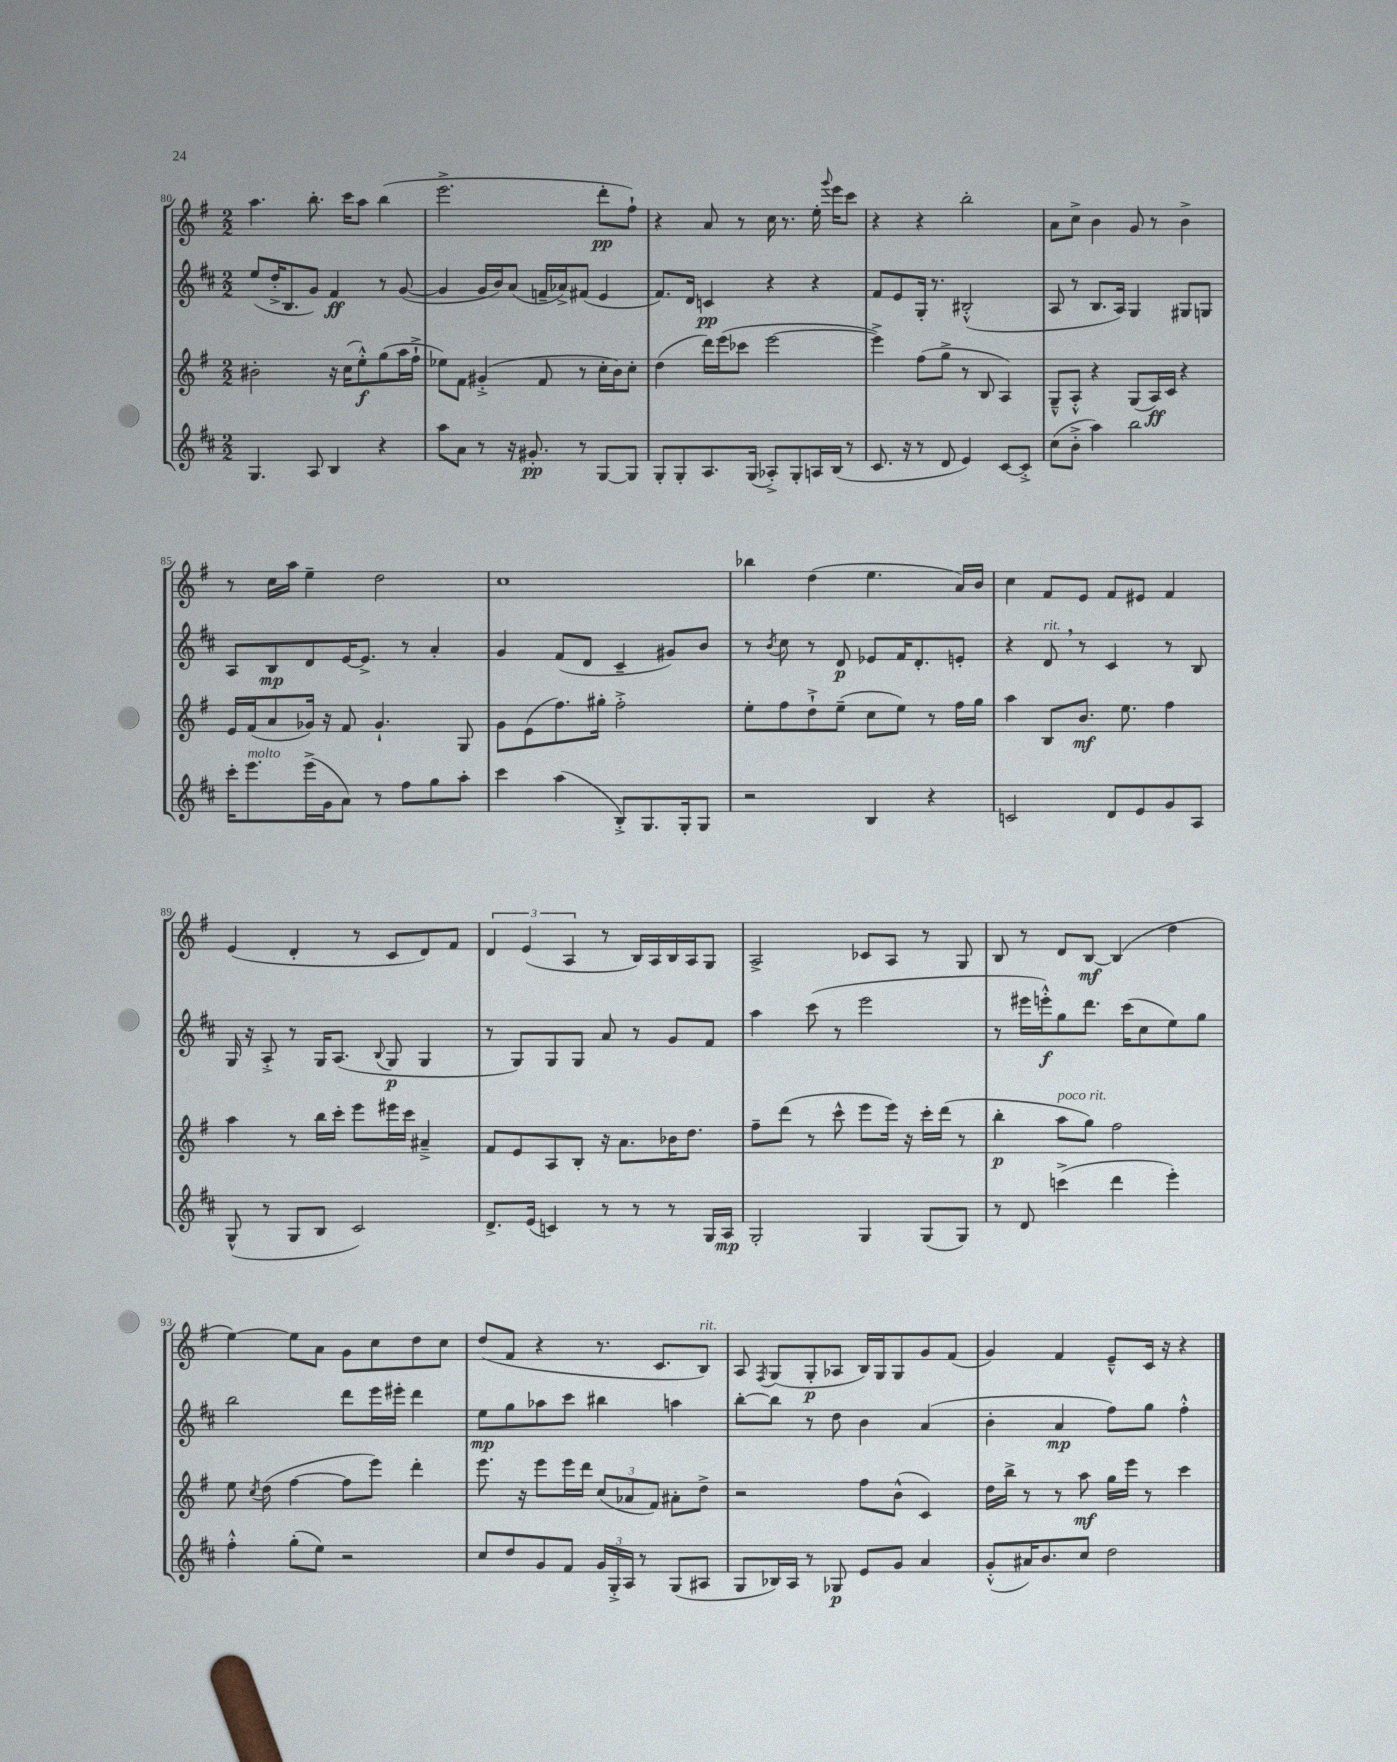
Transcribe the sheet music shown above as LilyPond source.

<<
\new StaffGroup <<
\new Staff = "s0" {
    \clef treble \key g \major \numericTimeSignature \time 2/2
    \autoBeamOff a''4. b''8.-. c'''16[ a''8] b''4( |
    e'''2.-> d'''8[-.\pp fis''8]-!) |
    r4 a'8 r8 c''16 r8. e''16-. \appoggiatura { g'''8 } e'''16[ c'''8] |
    r4 r4 b''2-. |
    a'8[ c''8]-> b'4 g'8 r8 b'4-> |
    r8 c''16[ a''16] e''4-- d''2 |
    c''1 |
    bes''4 d''4( e''4. a'16[) b'16] |
    c''4 fis'8[ e'8] fis'8[ eis'8] fis'4 |
    e'4( d'4-. r8 c'8[ d'8) fis'8] |
    \tuplet 3/2 { d'4 e'4( a4 } r8 b16[) a16 b16 a16 g8] |
    a2-> ces'8[ a8] r8 g8 |
    b8 r8 d'8[ b8]~\mf b4( d''4 |
    e''4~) e''8[ a'8] g'8[ c''8 d''8 c''8] |
    d''8[( fis'8] r4 r8. c'8.[ b8]^\markup { \italic "rit." }) |
    a8 \acciaccatura { fis8 } g8[( g8-.\p aes8] b16[) g16 g8 g'8 fis'8]( |
    g'4) fis'4 e'8[---^ c'16] r16 r4 \bar "|." |
}
\new Staff = "s1" {
    \clef treble \key d \major \numericTimeSignature \time 2/2
    \autoBeamOff e''8[( d''16-.-> b8. g'8]) fis'4\ff r8 g'8~( |
    g'4 g'16[ b'16) a'8]( f'16[-- aes'16->) fis'8]( e'4 |
    fis'8.[) d'16] c'4\pp r4 r4 |
    fis'8[ e'8 g16]-. r8. bis2-.-^( |
    a8 r8 b8.[ a16]) g4 gis8[ g8] |
    a8[ b8\mp d'8 e'16~ e'8.]-> r8 a'4-. |
    g'4 fis'8[( d'8] cis'4-- gis'8[) b'8] |
    r8 \acciaccatura { b'8 } cis''8 r8 d'8\p ees'8[ fis'16 d'8.-. e'8]-. |
    r4 d'8^\markup { \italic "rit." } \breathe r8 cis'4 r8 b8 |
    g16 r16 a8-.-> r8 g16[ a8.]( \appoggiatura { b8 } g8\p g4 |
    r8 g8[) g8 g8] a'8 r8 g'8[ fis'8] |
    a''4 cis'''8( r8 e'''2 |
    r8 eis'''16[ e'''16-.-^\f) g''8 d'''8.] cis'''16[( cis''8 e''8) g''8] |
    b''2 d'''8[ e'''16 eis'''16]-. d'''4 |
    e''8[\mp g''8 aes''8 cis'''8] bis''4 a''4 |
    b''8[~-. b''8] r8 d''8 b'4 a'4( |
    b'4-. a'4\mp fis''8[) g''8] fis''4-.-^ \bar "|." |
}
\new Staff = "s2" {
    \clef treble \key g \major \numericTimeSignature \time 2/2
    \autoBeamOff bis'2-. r16 c''16[( e''8-.-^\f) g''8( a''16 fis''16]-!-> |
    ees''8[) fis'8] gis'4-.->( fis'8 r8 c''16[-. b'16) c''8]-. |
    d''4( d'''16[) e'''16( ces'''8] e'''2~ |
    e'''4->) fis''8[( g''8]-> r8 b8 a4) |
    g8[---^ a8]-.-^ r4 g8[( a16\ff) c'16] r4 |
    e'16[ fis'16( a'8 ges'16]) r16 fis'8 ges'4.-! g8 |
    g'8[ e'8( fis''8.) gis''16]-. fis''2-.-> |
    e''8[-. fis''8 d''8-!-> e''8]--( c''8[ e''8]) r8 fis''16[ g''16] |
    a''4 b8[ b'8.]\mf e''8. fis''4 |
    a''4 r8 b''16[ c'''16]-. e'''8[ eis'''16 c'''16] ais'4---> |
    fis'8[ e'8 a8 b8]-. r16 a'8.[ bes'16 d''8.] |
    fis''8[-- d'''8]( r8 c'''8-^ e'''8[ e'''16]) r16 c'''16[-. d'''16]( r8 |
    b''4-.\p a''8[^\markup { \italic "poco rit." } g''8]) fis''2 |
    e''8 \acciaccatura { c''8 } d''8( fis''4~ fis''8[ e'''8]) d'''4-. |
    e'''8. r16 e'''8[ e'''16 d'''16] \tuplet 3/2 { c''8[( aes'8 fis'8]) } ais'8[-. d''8]-> |
    r2 fis''8[ b'8]-^( c'4) |
    d''16[ b''16]-> r8 r8 a''8\mf g''16[ e'''16] r8 c'''4 \bar "|." |
}
\new Staff = "s3" {
    \clef treble \key d \major \numericTimeSignature \time 2/2
    \autoBeamOff g4. a8 b4 r4 |
    a''8[ a'8] r8 r16 gis'8.-.\pp r8 g8[~ g8] |
    g8[-. g8-. a8. g16]( aes8[-.->) g8-. a16 b16]( r8 |
    cis'8. r16 r8 d'8 e'4) cis'8[~ cis'8]-.-> |
    cis''8[( b'8]-.-> a''4) b''2 |
    cis'''16[-. e'''8.^\markup { \italic "molto" } e'''16->( g'16 a'8]) r8 fis''8[ g''8 a''8]-. |
    cis'''4 a''4( b8[-.->) g8. g16-. g8] |
    r2 b4 r4 |
    c'2 d'8[ e'8 g'8 a8] |
    g8-^( r8 g8[ b8] cis'2) |
    d'8.[-> e'16]( c'4) r8 r8 r8 g16[ a16]\mp |
    g2-. g4 g8[( g8]) |
    r8 d'8 c'''4->( d'''4 e'''4-.) |
    fis''4-.-^ g''8[-.( e''8]) r2 |
    cis''8[ d''8 g'8 fis'8] \tuplet 3/2 { g'16[ g16-.-> a16] } r8 g8[( ais8] |
    g8[ bes16) a16] r8 ges8\p e'8[ g'8] a'4 |
    g'8[-.-^( ais'16) b'8. cis''8] d''2 \bar "|." |
}
>>
>>
\layout { \context { \Score currentBarNumber = #80 } }
